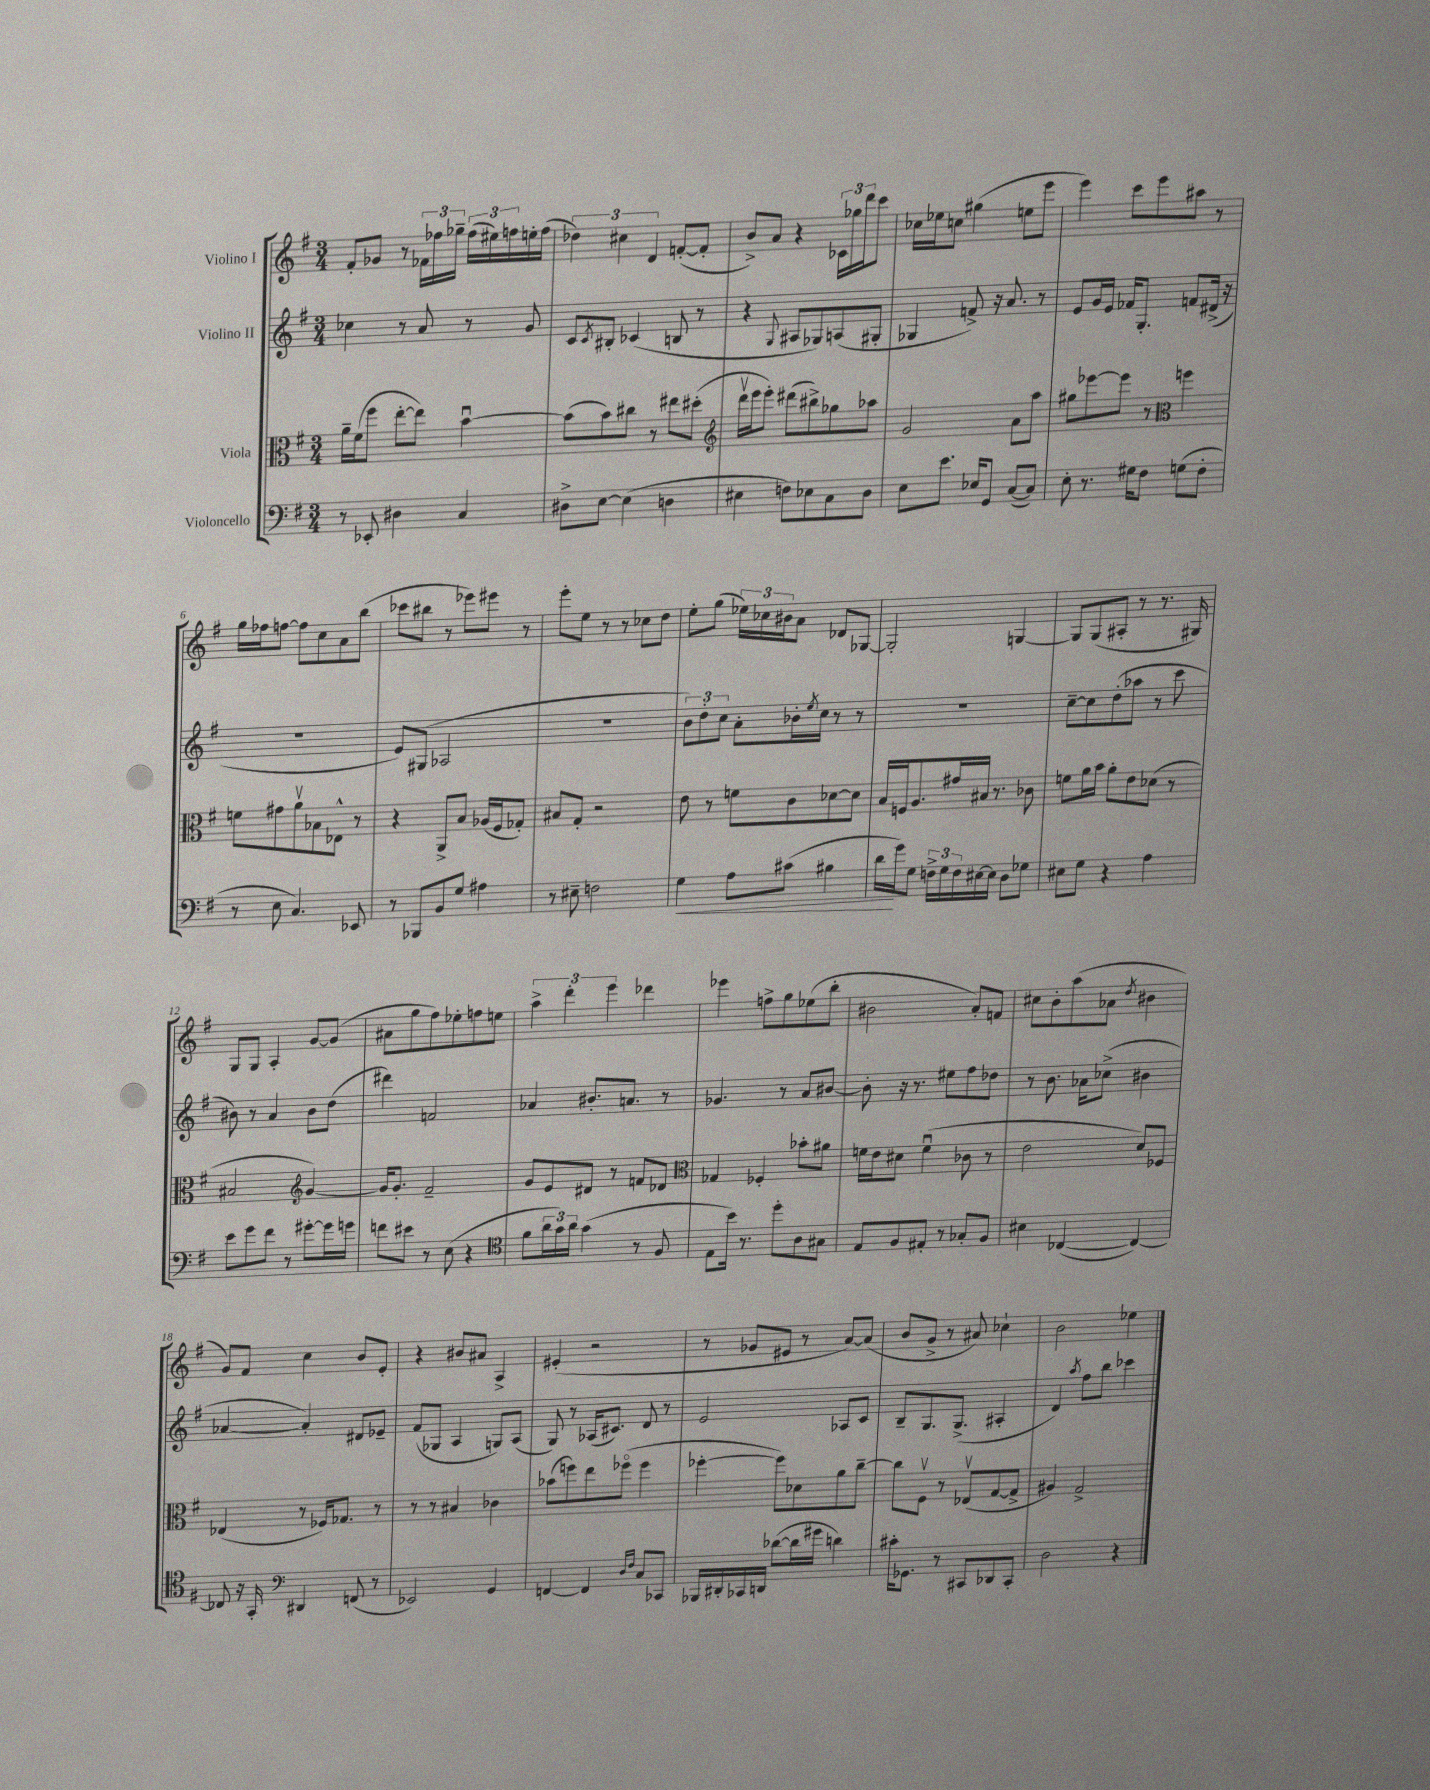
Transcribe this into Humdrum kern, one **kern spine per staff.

**kern	**kern	**kern	**kern
*staff4	*staff3	*staff2	*staff1
*clefF4	*clefC3	*clefG2	*clefG2
*k[f#]	*k[f#]	*k[f#]	*k[f#]
*M3/4	*M3/4	*M3/4	*M3/4
8r	16a~	4cc-	8f#'
.	(16f#	.	.
8EE-'	8ff#	.	8g-
4D#	[8ee'	8r	8r
.	8ee])	8a	24f-
.	.	.	24ff-
.	.	.	24gg-~
4C	[4bu	8r	(24ff-
.	.	.	24ee#)
.	.	.	24ff
.	.	8g	16ee'
.	.	.	(16ff
=	=	=	=
8D#^	(8b]	8c	6dd-)
.	.	8qc	.
[8E	8b)	8B#'	.
.	.	.	6cc#
(4E]	8cc#	(4c-	.
.	.	.	6d
.	8r	.	.
4D	8ee#	8B	([8f'
.	(8dd#'	8r	8f']
=	=	=	=
*	*clefG2	*	*
4E#	16dddv	4r	8b^)
.	16eee	.	.
.	8eee')	.	8a
.	.	8qqG	.
8F)	(8ddd#	8A#	4r
8E-	8bb#^)	8G-)	.
8C	8gg-	(8A	24c-
.	.	.	24gg-
.	.	.	24ddd
8D	8aa-	8G#'	8ccc
=	=	=	=
8E	2g	4G-	16cc-
.	.	.	16ee-
8.e	.	.	8cc
.	.	8f^)	(4gg#
16E-	.	.	.
8GG	.	16r	.
.	.	8.a	.
([8C	8a	.	8ee
8C])	8aa	8r	8eee
=	=	=	=
8E'	8gg#	8e	4eee)
8.r	[8eee-	16g	.
.	.	16e	.
.	8eee-]	16f-	8ccc
16G#	.	8.G'	.
8F#	8r	.	8eee
*	*clefC3	*	*
(8G	4ff	8f	8aa#
8F#'	.	(16d#^	8r
.	.	16r	.
=	=	=	=
8r	8f	2.r	16gg
.	.	.	16ff-
8E	8g#	.	[8ff
4.C)	8av	.	8ff]
.	8B-	.	8cc
.	8E-^^	.	8a
8EE-	8r	.	(8bb
=	=	=	=
8r	4r	8e)	8ccc-
8BBB-	.	(8G#	8bb#
8BB	8AA^	2A-	8r
8G	8B	.	8eee-)
4A#	(16A-	.	8eee#
.	16F#	.	.
.	8G-')	.	8r
=	=	=	=
8r	8B#	2.r	8eee'
8E#~	8G'	.	8ee
2F	2r	.	8r
.	.	.	8r
.	.	.	8cc-
.	.	.	8dd
=	=	=	=
4G	8e	12b)	8ee'
.	.	12dd'	.
.	8r	.	(8gg
.	.	12cc	.
8A	8f	8a'	24ee-)
.	.	.	24cc-
.	.	.	24b#
(8c#	8c	16b-'	8a
.	.	8qee	.
.	.	16cc	.
4B#	[8d-	8r	8d-
.	8d-]	8r	[8G-
=	=	=	=
16d	16B	2.r	2G-']
16g)	16F	.	.
8G	8.A	.	.
24F^	.	.	.
24G	.	.	.
.	16g#	.	.
24F	.	.	.
[16E#	16B#	.	.
16E#]	8.r	.	.
8D	.	.	[4G
8G-	8c-	.	.
=	=	=	=
8E#	8f	[8cc~	8G]
8G	16a	8cc]	(8G
.	16b	.	.
4r	8a'	(8dd'	8A#'
.	8e	8aa-	8r
4A	(8d-	8r	8.r
.	8r	8ccc	.
.	.	.	16G#)
=	=	=	=
8e	2B#	8b#)	8G
8g	.	8r	8G
8f#	.	4a	4A'
8r	.	.	.
*	*clefG2	*	*
[8g#'	[4g)	8b#	[8g
16g#]	.	(8dd	(8g]
16g	.	.	.
=	=	=	=
8f	16g]	4ddd#)	8a#
.	8.g'	.	.
8e#	.	.	8gg
8r	2f#~	2f	8ff#)
(8E	.	.	8ee-'
4r	.	.	8ff
.	.	.	8ee
=	=	=	=
*clefC4	*	*	*
8f#	8g	4a-	6aa^
24a	8e	.	.
24g)	.	.	6ddd'
24a	.	.	.
(4g	8d#	8.b#'	.
.	.	.	6eee
.	8r	.	.
.	.	8.a	.
8r	8f	.	4ddd-
8F#	8d-	8r	.
=	=	=	=
*	*clefC3	*	*
8E	4G-	4.g-	4eee-
16b)	.	.	.
8.r	.	.	.
.	4F-'	.	8ff^
8dd'	.	8r	8gg
8A	8b-'	8a	(8ee-
8G#	8a#	[8b#	8bb'
=	=	=	=
8E	16f	8b#']	2b#
.	16e	.	.
8F#	8d#	16r	.
.	.	8.r	.
8E#'	(4fu	.	.
8r	.	8ee#	.
8G-'	8c-	8ff#	8a')
8F#	8r	8dd-	8f
=	=	=	=
4B#	2e	8r	8cc#
.	.	8.b	8b'
([4C-	.	.	(8aa
.	.	16a-	.
.	.	(8cc-^	8a-
.	.	.	8qdd
4C-_)	8d)	4b#	4b#
.	8F-	.	.
=	=	=	=
8C-]	(4E-	[4a-	8g)
16r	.	.	8f#
16GG'	.	.	.
*clefF4	*	*	*
4DD#	8r	4a-'])	4cc
.	16F-)	.	.
.	8.G-	.	.
(8FF	.	8d#	8b
8r	8r	8e-~	8e'
=	=	=	=
2EE-)	8r	(8f#	4r
.	8r	8G-	.
.	4B#	4A	8b#
.	.	.	8a#
4GG	4c-	8G)	4A^
.	.	(8A	.
=	=	=	=
[4FF	(8b-	8G)	(4e#'
.	8ff)	8r	.
4FF]	8ee	(16A-	2r
.	.	8.c#)	.
.	(8ff-o	.	.
16qqD	.	.	.
16qqF#	.	.	.
8C	4ff-	8d	.
8CC-	.	8r	.
=	=	=	=
16BBB-	[4ff-'	2e	8r
16DD#'	.	.	.
16CC-	.	.	8g-
16DD	.	.	.
([8d-	8ff-])	.	8e#
16d-]	8d-	.	8r
16g#	.	.	.
4d)	8a	8A-	[8a)
.	[8cc~	8c	(8a]
=	=	=	=
16c#'	8cc]	8B~	8b
8.GG-	.	.	.
.	8F#v	8.G	8g^
8r	8r	.	8r
.	.	(8.G^	.
8CC#	(8E-v	.	8a#)
8DD-	[8G	4A#'	4cc-`
8CC#'	8G^]	.	.
=	=	=	=
2D	4A#)	4d)	2b
.	.	8qaa	.
.	2G^	8ff#	.
.	.	8bb	.
4r	.	4ccc-	4ee-
==	==	==	==
*-	*-	*-	*-
